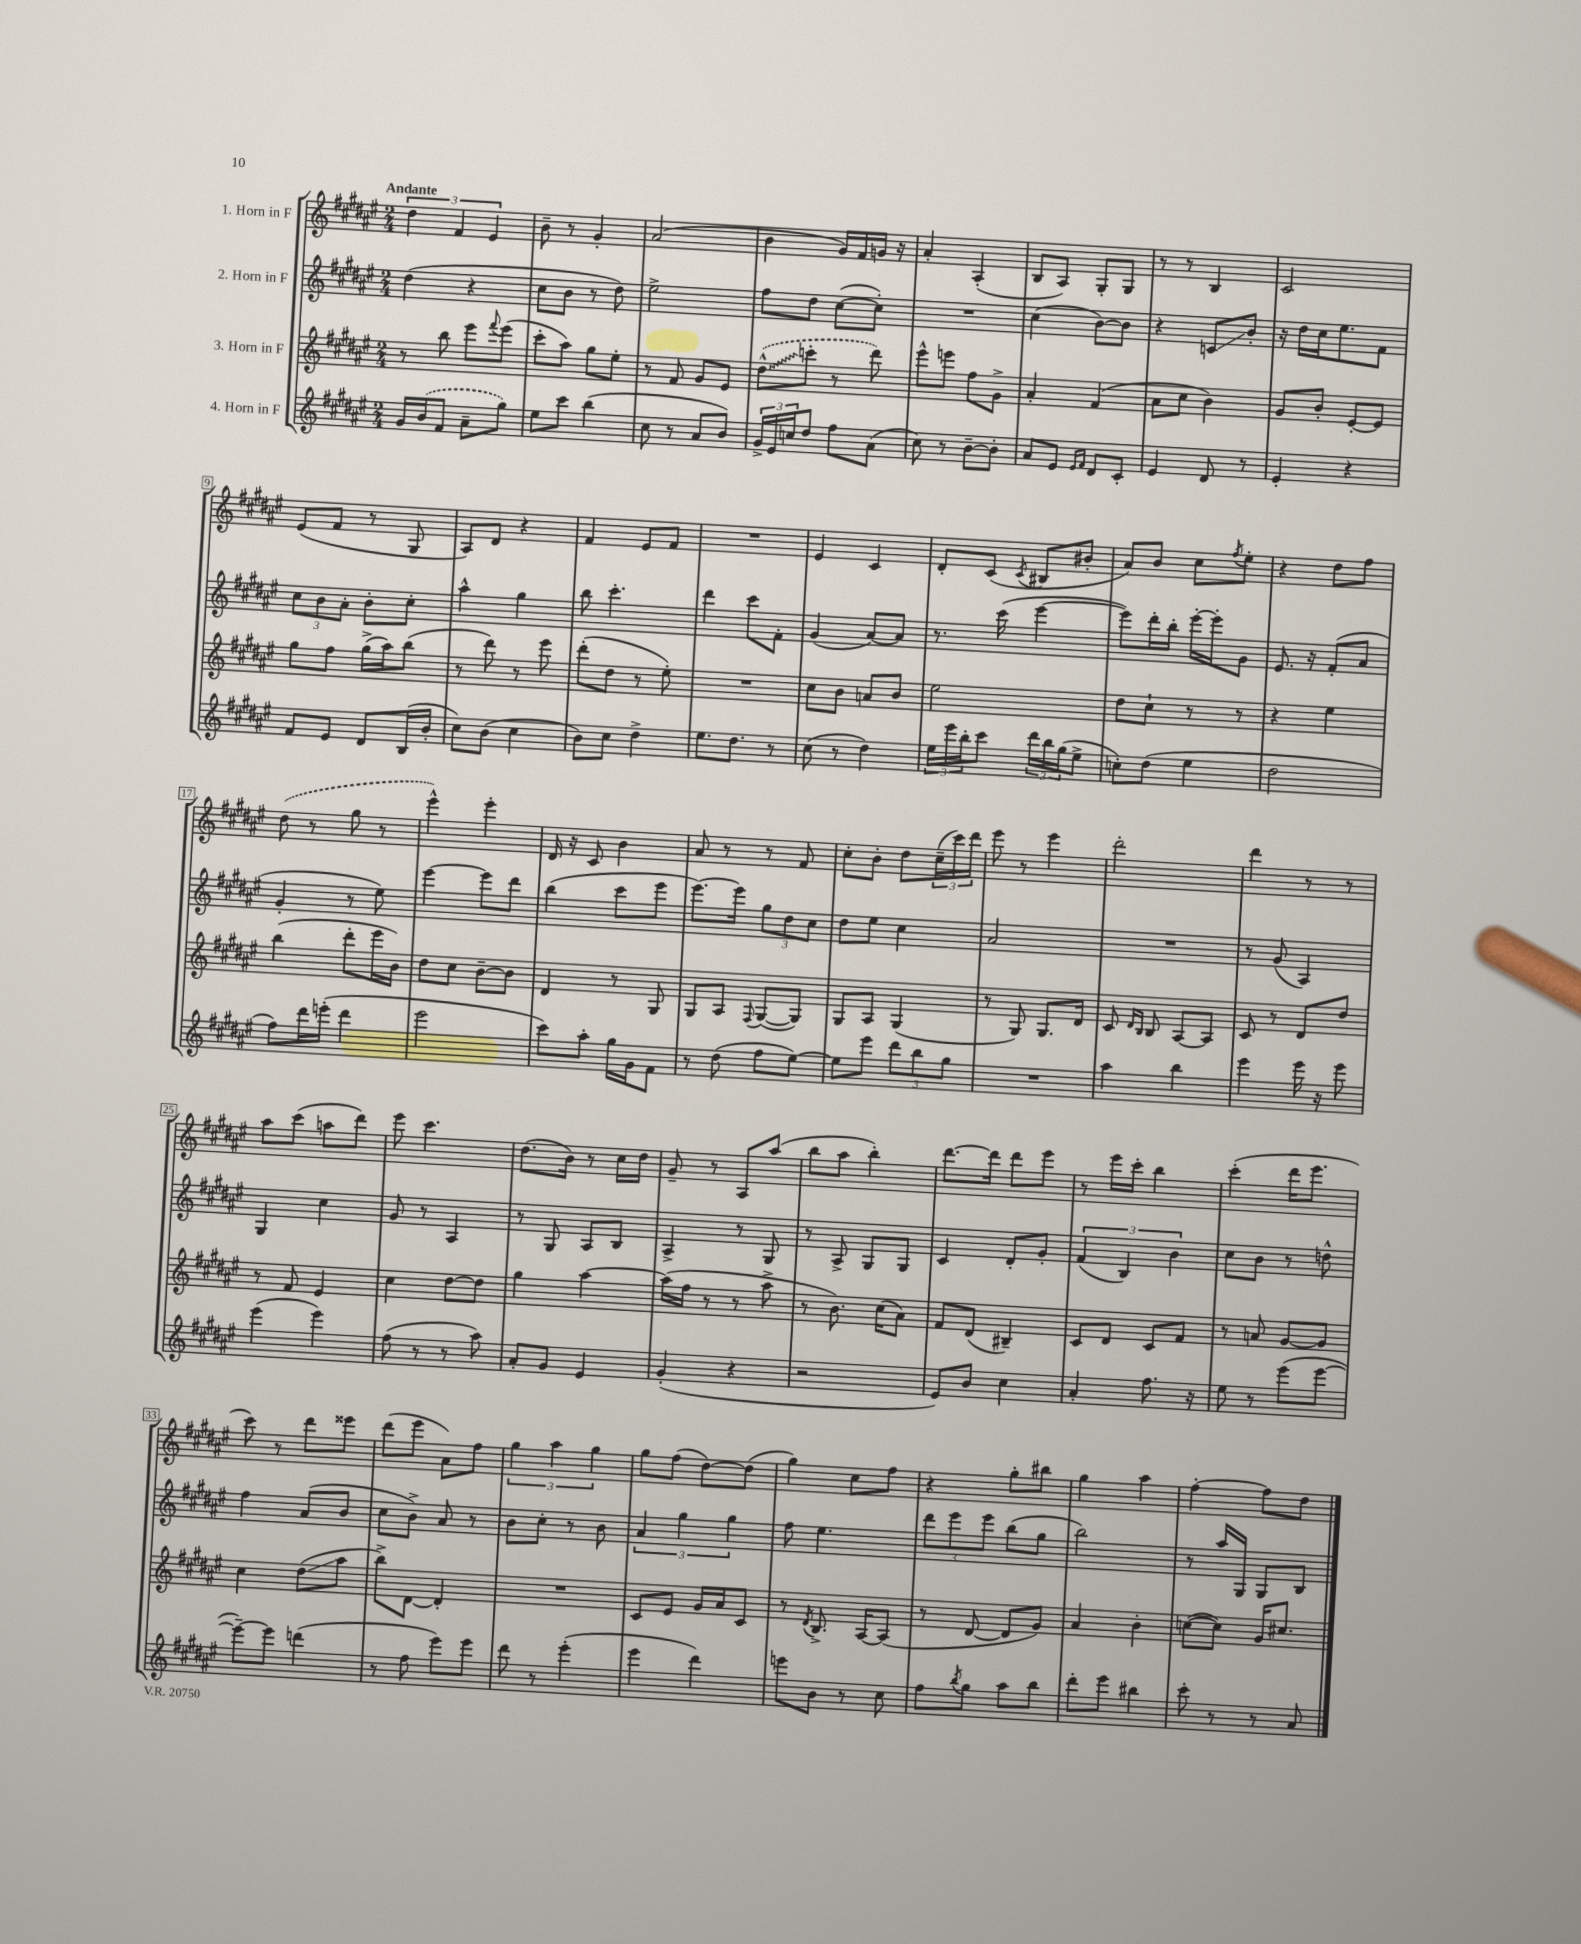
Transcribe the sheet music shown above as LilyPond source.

<<
\new StaffGroup <<
\new Staff = "s0" \with { instrumentName = "1. Horn in F" } {
    \clef treble \key fis \major \numericTimeSignature \time 2/4 \tempo "Andante"
    \tuplet 3/2 { dis''4 fis'4 eis'4 } |
    b'8-- r8 gis'4-. |
    ais'2( |
    b'4 gis'16) fis'16 g'16 r16 |
    ais'4-. ais4-.( |
    b8 ais8) gis8-. gis8 |
    r8 r8 b4 |
    cis'2 |
    eis'8( fis'8 r8 gis8 |
    ais8) dis'8 r4 |
    fis'4 eis'8 fis'8 |
    R2 |
    eis'4 cis'4 |
    dis'8-. cis'8( \acciaccatura { cis'8 } bis8 bis'8-. |
    ais'8) b'8 cis''8 \acciaccatura { fis''8 } eis''8-. |
    r4 dis''8 fis''8 |
    \once \slurDashed dis''8( r8 gis''8 r8 |
    eis'''4-^) eis'''4-. |
    dis'16 r16 cis'8 b'4 |
    ais'8 r8 r8 fis'8 |
    cis''8-. b'8-. dis''8 \tuplet 3/2 { cis''16--( cis'''16) dis'''16 } |
    eis'''8 r8 eis'''4 |
    dis'''2-. |
    dis'''4 r8 r8 |
    ais''8 cis'''8( a''8 dis'''8) |
    eis'''8 cis'''4. |
    dis''8.( b'16) r8 cis''16 dis''16 |
    gis'8-- r8 ais8 ais''8( |
    b''8 ais''8 b''4-.) |
    dis'''8.~ dis'''16 dis'''8 eis'''8 |
    r8 eis'''16 cis'''16-. b''4 |
    cis'''4-.( dis'''16 eis'''8. |
    cis'''8) r8 dis'''8 eisis'''8 |
    dis'''8( eis'''8 ais'8) fis''8 |
    \tuplet 3/2 { gis''4 ais''4 gis''4 } |
    gis''8 fis''8( dis''8~) dis''8( |
    gis''4) cis''8 fis''8 |
    r4 gis''8-. bis''8 |
    gis''4 ais''4 |
    fis''4~-. fis''8 dis''8 \bar "|." |
}
\new Staff = "s1" \with { instrumentName = "2. Horn in F" } {
    \clef treble \key fis \major \numericTimeSignature \time 2/4
    dis''4( r4 |
    cis''8 b'8 r8 dis''8) |
    eis''2-> |
    fis''8 dis''8 cis''8~( cis''8-.) |
    R2 |
    cis''4( b'8~) b'8 |
    r4 c'8\glissando b'8-. |
    r16 dis''16 cis''16 eis''8. fis'8 |
    \tuplet 3/2 { cis''8 b'8 ais'8-. } b'8-. cis''8-. |
    ais''4-^ gis''4 |
    b''8 cis'''4.-. |
    dis'''4 cis'''8 fis'8-. |
    gis'4( ais'8~) ais'8 |
    r8. cis'''16( eis'''4~ |
    eis'''8) dis'''16-. b''16-. eis'''16~-. eis'''16-. gis'8 |
    eis'8. r16 fis'8-.( ais'8 |
    gis'4-. r8 eis''8) |
    eis'''4~ eis'''8 dis'''8 |
    b''4( cis'''8 eis'''8 |
    eis'''8.~) eis'''16 \tuplet 3/2 { gis''8 dis''8 cis''8 } |
    dis''8 eis''8 cis''4 |
    ais'2 |
    R2 |
    r8 gis'8( ais4) |
    gis4 cis''4 |
    gis'8 r8 ais4 |
    r8 gis8 ais8 b8 |
    ais4-> r8 gis8 |
    r8 ais8-> gis8 gis8 |
    cis'4 dis'8-. gis'8-. |
    \tuplet 3/2 { fis'4( b4) b'4 } |
    cis''8 b'8 r8 d''8-^ |
    fis''4 ais'8( b'8 |
    cis''8 b'8->) ais'8 r8 |
    b'8 cis''8-. r8 b'8 |
    \tuplet 3/2 { ais'4 gis''4 gis''4 } |
    fis''8 eis''4. |
    \tuplet 3/2 { dis'''8 eis'''8 eis'''8 } b''8( gis''8 |
    b''2) |
    r8 ais''16 gis16 gis8 b8 \bar "|." |
}
\new Staff = "s2" \with { instrumentName = "3. Horn in F" } {
    \clef treble \key fis \major \numericTimeSignature \time 2/4
    r8 b''8 eis'''8 \appoggiatura { fis'''8 } eis'''8( |
    cis'''8-. ais''8) gis''8 eis''8-. |
    r8 fis'8 gis'8 eis'8 |
    \once \override Glissando.style = #'zigzag \once \slurDashed dis''8-^\glissando( c'''8-. r8 dis'''8) |
    eis'''8-^ e'''8 fis''8 gis'8-> |
    ais'4-. fis'4( |
    ais'8 cis''8 b'4) |
    gis'8 b'8-. eis'8~-. eis'8 |
    gis''8 fis''8 gis''16->( ais''16) b''8( |
    r8 dis'''8) r8 eis'''8 |
    dis'''8-.( dis''8 r8 eis''8-.) |
    R2 |
    cis''8 b'8 a'8 b'8 |
    eis''2 |
    dis''8 cis''8-! r8 r8 |
    r4 eis''4 |
    b''4( dis'''8-. eis'''16 b'16) |
    dis''8 cis''8 b'8~-- b'8 |
    dis'4 r8 gis8 |
    gis8 ais8 \appoggiatura { fis8 } gis8~( gis8) |
    gis8 ais8 gis4( |
    r8 gis8) gis8. dis'16 |
    cis'8 \grace { dis'16 b16 } b8 ais8~ ais8 |
    cis'8 r8 dis'8 dis''8 |
    r8 fis'8 eis'4 |
    cis''4 dis''8~ dis''8 |
    gis''4 ais''4~ |
    ais''16( fis''16 r8 r8 ais''8-> |
    r8 b'8.) cis''16( ais'8) |
    fis'8 dis'8( bis4--) |
    cis'8 dis'8 cis'8 fis'8 |
    r8 a'8 gis'8~ gis'8 |
    cis''4 dis''8\glissando( ais''8 |
    b''8->) dis'8~ dis'4-. |
    R2 |
    cis'8 eis'8 gis'16 ais'16 cis'8 |
    r8 \acciaccatura { dis'8 } b8.-> ais16~ ais8( |
    r8 dis'8~ dis'8 gis'8) |
    ais'4 b'4-. |
    c''8~( c''8) gis'16 cis''8. \bar "|." |
}
\new Staff = "s3" \with { instrumentName = "4. Horn in F" } {
    \clef treble \key fis \major \numericTimeSignature \time 2/4
    gis'16 \once \slurDashed b'16( fis'8 ais'8-- gis''8) |
    eis''8 cis'''8 b''4( |
    cis''8 r8 ais'8 b'8) |
    \tuplet 3/2 { gis'16-> eis'16 c''16 } dis''8 fis''8 ais'8( |
    cis''8) r8 b'8~-- b'8-. |
    ais'8 eis'8 \grace { eis'16 fis'16 } dis'8 cis'8-. |
    eis'4 dis'8 r8 |
    eis'4-. r4 |
    fis'8 eis'8 dis'8 b16( b'16-. |
    cis''8) b'8( cis''4 |
    b'8) cis''8 dis''4-> |
    eis''8. dis''8. r8 |
    cis''8( r8 dis''4) |
    \tuplet 3/2 { eis''16 eis'''16 b''16-. } cis'''8 \tuplet 3/2 { dis'''16 b''16 gis''16( } eis''8-> |
    c''8-.) dis''8( eis''4 |
    dis''2 |
    fis''8) dis'''16 e'''16-.( dis'''4 |
    eis'''2 |
    cis'''8) ais''8-. gis''16 gis'16 fis'8 |
    r8 dis''8( fis''8 eis''8~) |
    eis''8 eis'''8 \tuplet 3/2 { dis'''8 b''8 gis''8 } |
    R2 |
    ais''4 b''4 |
    eis'''4 eis'''16 r16 eis'''8 |
    eis'''4( eis'''4) |
    fis''8( r8 r8 ais''8) |
    ais'8-. gis'8 eis'4 |
    gis'4-.( r4 |
    r2 |
    eis'8) b'8 cis''4 |
    ais'4-. fis''8. r16 |
    eis''8 r8 eis'''8( eis'''8~ |
    eis'''8~--) eis'''8 d'''4( |
    r8 fis''8 eis'''8) eis'''8 |
    dis'''8 r8 eis'''4-.( |
    eis'''4 dis'''4) |
    e'''8 b'8 r8 cis''8 |
    fis''8 \acciaccatura { b''8 } gis''8 ais''8 b''8 |
    dis'''8-. eis'''8 bis''4 |
    cis'''8-. r8 r8 ais'8 \bar "|." |
}
>>
>>
\layout { \context { \Score \override BarNumber.stencil = #(make-stencil-boxer 0.1 0.3 ly:text-interface::print) } }
